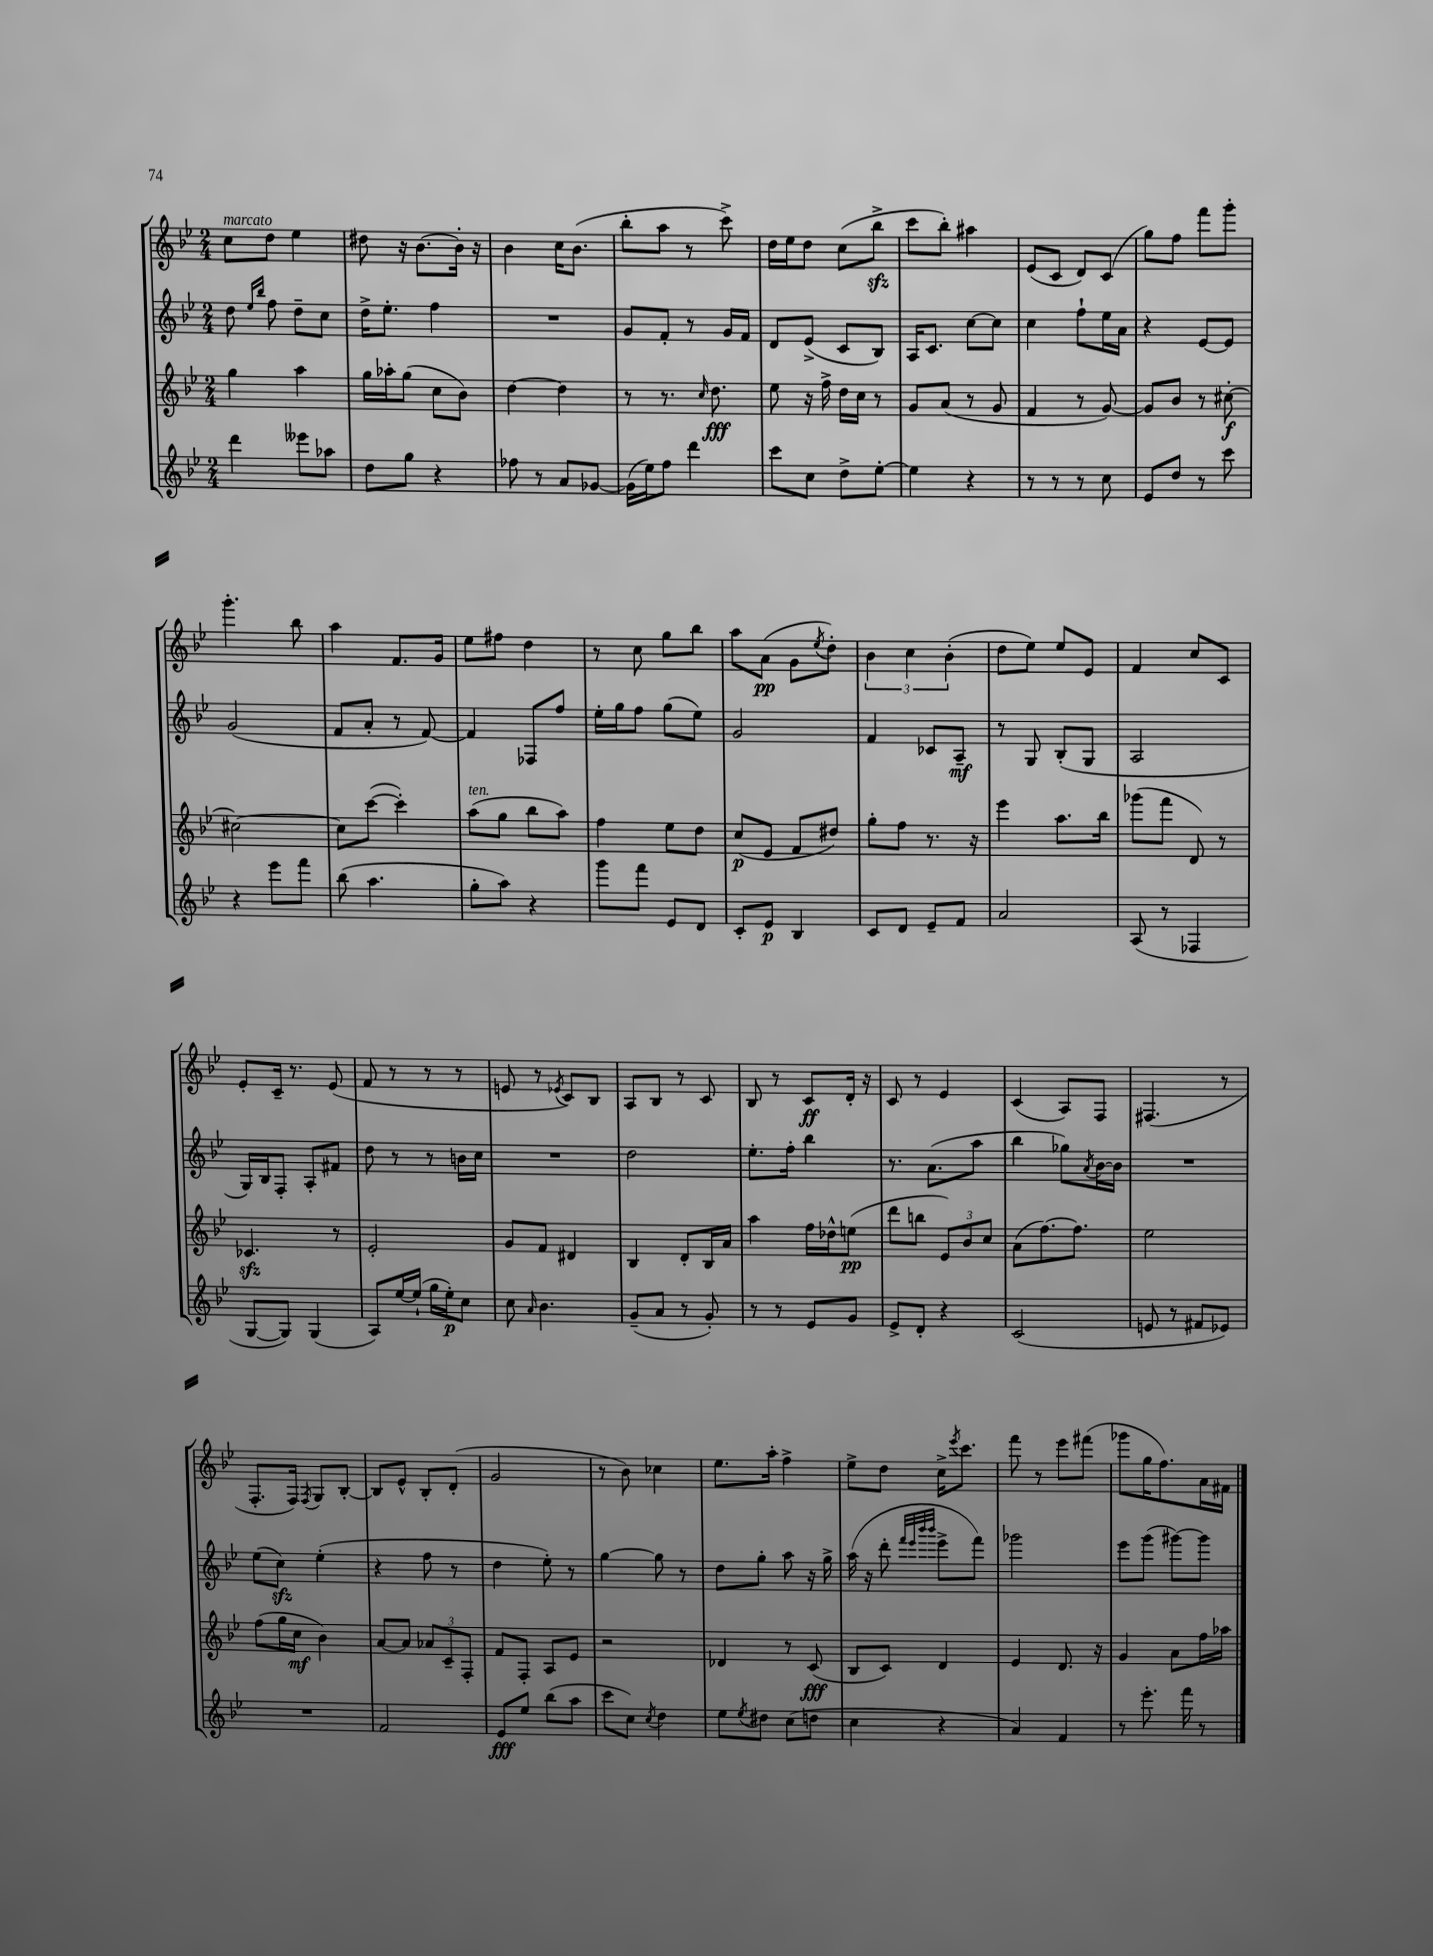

**kern	**kern	**kern	**kern
*staff4	*staff3	*staff2	*staff1
*clefG2	*clefG2	*clefG2	*clefG2
*k[b-e-]	*k[b-e-]	*k[b-e-]	*k[b-e-]
*M2/4	*M2/4	*M2/4	*M2/4
4ddd\	4gg\	8dd\	8cc\L
.	.	16qqee-/LL	.
.	.	16qqbb-/JJ	.
.	.	8ff\	8dd\J
8eee--\L	4aa\	8dd~\L	4ee-\
8aa-\J	.	8cc\J	.
=	=	=	=
8dd\L	16gg\LL	16dd^\LK	8dd#\
.	16aa-'\J	8.ee-'\J	.
8gg\J	(8gg\J	.	16r
.	.	.	[8.b-\L
4r	8cc\L	4ff\	.
.	8b-\J)	.	16b-'\]Jk
.	.	.	16r
=	=	=	=
8ff-\	[4dd\	2r	4b-\
8r	.	.	.
8a/L	4dd\]	.	16cc\LK
.	.	.	(8.b-\J
[8g-/J	.	.	.
=	=	=	=
(16g-\]LL	8r	8g/L	8bb-'\L
16ee-\J)	.	.	.
8ff\J	8.r	8f'/J	8aa\J
4ddd\	.	8r	8r
.	16qqcc/	.	.
.	8.dd\	.	.
.	.	16g/LL	8ccc^\)
.	.	16f/JJ	.
=	=	=	=
8ccc\L	8ee-\	8d/L	16dd\LL
.	.	.	16ee-\J
8cc\J	16r	(8e-^/J	8dd\J
.	16ff^\	.	.
8dd^\L	16dd\LL	8c/L	(8cc\L
.	16cc\JJ	.	.
[8ee-'\J	8r	8B-/J)	8bb-^\J
=	=	=	=
4ee-\]	8g/L	16A/LK	8ccc\L
.	.	8.c/J	.
.	(8a/J	.	8bb-'\J)
4r	8r	[8cc\L	4aa#\
.	8g/	8cc\]J	.
=	=	=	=
8r	4f/	4cc\	(8e-/L
8r	.	.	8c/J
8r	8r	8ff`\L	8d/L)
8cc\	[8g/)	16ee-\L	(8c/J
.	.	16a\JJ	.
=	=	=	=
8e-/L	8g/]L	4r	8gg\L)
8dd/J	8b-/J	.	8ff\J
8r	8r	[8e-/L	8fff\L
8ccc\	[8cc#'\	8e-/]J	8ggg'\J
=	=	=	=
4r	2cc#\_	(2g/	4.ggg'\
8eee-\L	.	.	.
8fff\J	.	.	8bb-\
=	=	=	=
(8bb-\	8cc#\]L	8f/L	4aa\
4.aa\	([8ccc\J	8a'/J	.
.	4ccc'\])	8r	8.f/L
.	.	[8f/)	.
.	.	.	16g/Jk
=	=	=	=
8gg'\L	(8aa\L	4f/]	8ee-\L
8aa\J)	8gg\J	.	8ff#\J
4r	8bb-\L	8F-/L	4dd\
.	8aa\J)	8ff/J	.
=	=	=	=
8ggg\L	4ff\	16ee-'\LL	8r
.	.	16gg\J	.
8fff\J	.	8ff\J	8cc\
8e-/L	8ee-\L	(8gg\L	8gg\L
8d/J	8dd\J	8ee-\J)	8bb-\J
=	=	=	=
8c'/L	(8cc/L	2g/	8aa\L
8e-/J	8e-/J	.	(8a\J
4B-/	8f/L	.	8g\L
.	.	.	8qee-/
.	8dd#/J)	.	8dd'\J)
=	=	=	=
8c/L	8gg'\L	4f/	6b-\
8d/J	8ff\J	.	.
.	.	.	6cc\
8e-~/L	8.r	8c-/L	.
.	.	.	(6b-'\
8f/J	.	8A~/J	.
.	16r	.	.
=	=	=	=
2a/	4eee-\	8r	8dd\L
.	.	8G/	8ee-\J)
.	8.aa\L	(8B-'/L	8ee-/L
.	.	8G/J	8e-/J
.	16bb-\Jk	.	.
=	=	=	=
(8A/	(8ggg-\L	2A/	4f/
8r	8fff\J	.	.
4F-/	8d/)	.	8cc/L
.	8r	.	8c/J
=	=	=	=
[8G/L	4.c-/	16G/LL)	8e-'/L
.	.	16B-/J	.
8G/]J)	.	8F'/J	16c~/Jk
.	.	.	8.r
(4G/	.	8A'/L	.
.	8r	8f#/J	(8e-/
=	=	=	=
8A/L)	2e-'/	8dd\	8f/
[16ee-/L	.	8r	8r
(16ee-`/]JJ	.	.	.
16gg\LL	.	8r	8r
16ee-'\J)	.	.	.
8cc\J	.	16b\LL	8r
.	.	16cc\JJ	.
=	=	=	=
8cc\	8g/L	2r	8e/
16qqa/	.	.	.
4.b-\	8f/J	.	8r
.	.	.	8qe-/
.	4d#/	.	8c/L)
.	.	.	8B-/J
=	=	=	=
(8g~/L	4B-/	2dd\	8A/L
8a/J	.	.	8B-/J
8r	8d'/L	.	8r
8g'/)	16B-/L	.	8c/
.	16a/JJ	.	.
=	=	=	=
8r	4aa\	8.ee-'\L	8B-/
8r	.	.	8r
.	.	16ff'\Jk	.
8e-/L	16ff\LL	4bb-\	8c/L
.	16dd-^^\J	.	.
8g/J	(8ee\J	.	16d'/Jk
.	.	.	16r
=	=	=	=
8e-^/L	8ddd\L	8.r	8c/
8d'/J	8bb\J	.	8r
.	.	(8.a\L	.
4r	12e-/L)	.	4e-/
.	12b-/	.	.
.	.	8aa\J	.
.	12cc/J	.	.
=	=	=	=
(2c/	(8a\L	4bb-\	(4c/
.	[8.ff\)	.	.
.	.	8gg-\L)	8A/L)
.	8.ff\]J	.	.
.	.	8qa/	.
.	.	[16b-\L	8F/J
.	.	16b-\]JJ	.
=	=	=	=
8e/	2ee-\	2r	(4.F#/
8r	.	.	.
8f#/L	.	.	.
8e-/J)	.	.	8r
=	=	=	=
2r	(8ff\L	(8ee-\L	8.F'/L
.	16gg\L	8cc\J)	.
.	16cc\JJ	.	16F/Jk)
.	.	.	8qF/
.	4b-\)	(4ee-'\	8G/L
.	.	.	[8B-'/J
=	=	=	=
2f/	[8a/L	4r	8B-/]L
.	8a/]J	.	8e-^^/J
.	12a-/L	8ff\	8B-'/L
.	12c~/	.	.
.	.	8r	(8d'/J
.	12F'/J	.	.
=	=	=	=
8e-/L	8f/L	4dd\	2g/
8ee-/J	8F'/J	.	.
(8bb-\L	8A/L	8ee-'\)	.
8aa\J	8e-/J	8r	.
=	=	=	=
8ccc\L	2r	[4gg\	8r
8cc\J)	.	.	8b-\)
8qcc/	.	.	.
4dd\	.	8gg\]	4cc-\
.	.	8r	.
=	=	=	=
8ee-\L	4d-/	8dd\L	8.ee-\L
8qee-/	.	.	.
8dd#\J	.	8gg'\J	.
.	.	.	16aa'\Jk
(8cc\L	8r	8aa\	4ff^\
8dd\J	(8c/	16r	.
.	.	16gg^\	.
=	=	=	=
4cc\	8B-/L	(16aa\	8ee-^\L
.	.	16r	.
.	8c/J)	8ddd'\	8dd\J
.	.	32qqfff/LLL	.
.	.	32qqeee-/	.
.	.	32qqbbb-/	.
.	.	32qqbbb-/JJJ	.
4r	4d/	8eee-^\L	16cc^\LK
.	.	.	8qeee-/
.	.	.	8.ccc\J
.	.	8fff\J)	.
=	=	=	=
4a/)	4e-/	2ggg-\	8fff\
.	.	.	8r
4f/	8.d/	.	8eee-\L
.	.	.	(8fff#\J
.	16r	.	.
=	=	=	=
8r	4g/	8eee-\L	8ggg-\L
8.eee-'\	.	(8ggg\J	16gg\K
.	.	.	8.ff\)
.	8a\L	[8ggg#\L)	.
16fff\	.	.	.
8r	16ff\L	8ggg#\]J	16a\L
.	16aa-\JJ	.	16f#\JJ
==	==	==	==
*-	*-	*-	*-
